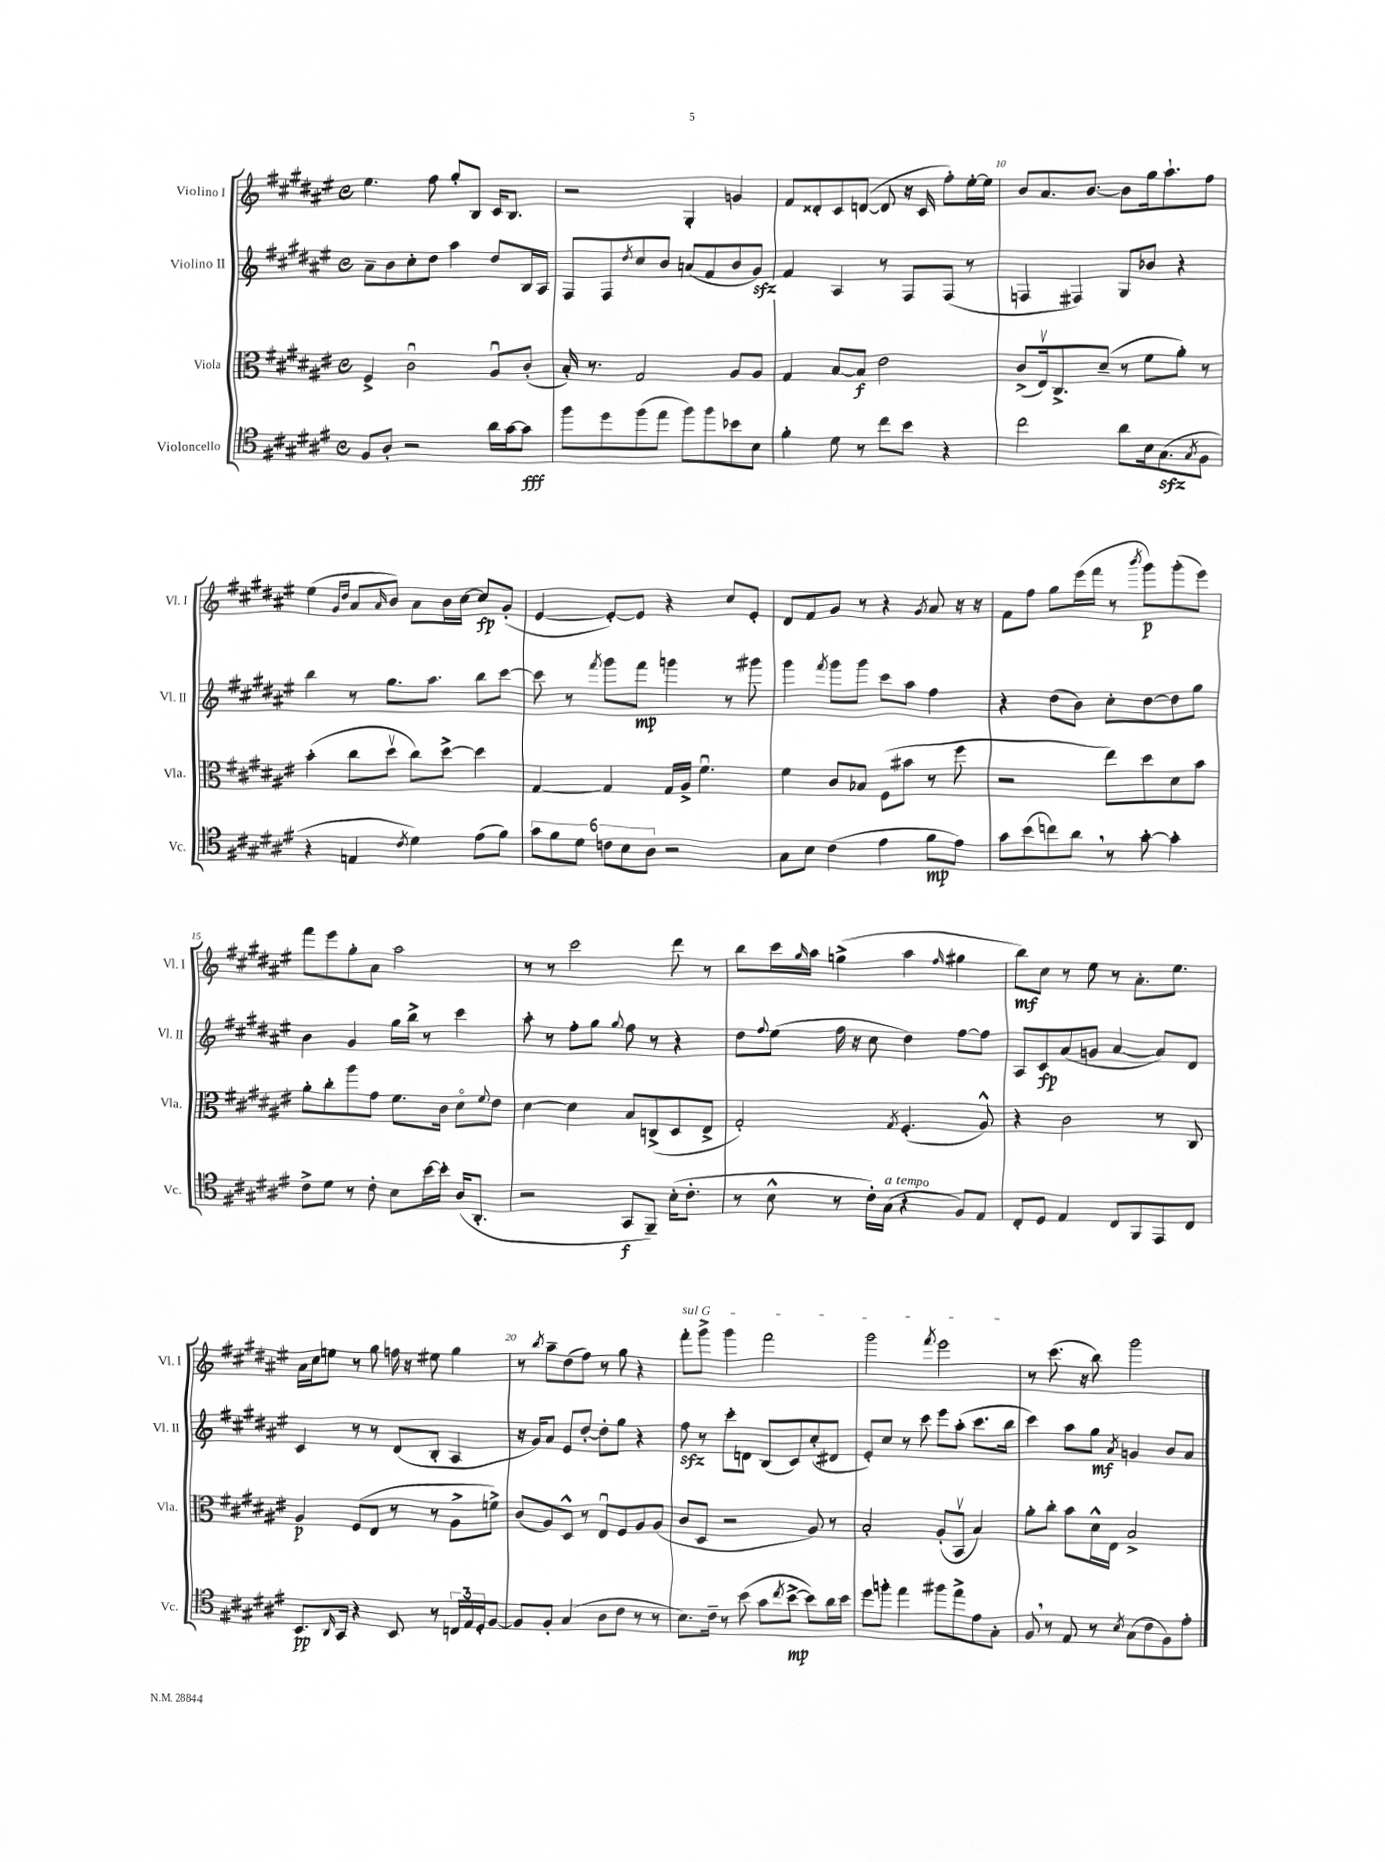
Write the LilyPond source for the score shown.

<<
\new StaffGroup <<
\new Staff = "s0" \with { instrumentName = "Violino I" shortInstrumentName = "Vl. I" } {
    \clef treble \key fis \major \defaultTimeSignature \time 4/4
    eis''4. fis''8 gis''8-. b8 cis'16 b8. |
    r2 gis4-. g'4 |
    fis'8 disis'8-. cis'8 d'8~( d'8 r16 cis'16 fis''8-.) eis''16~-. eis''16 |
    b'8 ais'8. b'8.~ b'8 gis''16 ais''8.-! fis''8 |
    eis''4( \grace { gis'16 dis''16 } ais'8 \grace { ais'16 } b'8) ais'8 b'16 cis''16~ cis''8\fp gis'8-.( |
    eis'4~ eis'8~-.) eis'8 r4 cis''8 eis'8-. |
    dis'8 fis'8 gis'8 r8 r4 \acciaccatura { gis'8 } ais'8 r16 r16 |
    fis'8 fis''8 gis''8 eis'''16( fis'''16 r8 \acciaccatura { b'''8 } gis'''8\p) gis'''8-.( eis'''8) |
    fis'''8 eis'''8 gis''8-. ais'8 ais''2 |
    r8 r8 cis'''2 dis'''8 r8 |
    b''8 cis'''16 \grace { gis''16 } ais''16 g''4->( ais''4 \grace { fis''16 } gis''4 |
    b''8\mf) cis''8 r8 eis''8 r8 ais'8.-. eis''8. |
    ais'16 cis''16 e''8 r8 gis''8 f''16 r16 eis''8 gis''4 |
    r8 \acciaccatura { b''8 } ais''8-- dis''8( fis''8) r8 gis''8 r4 |
    \once \override TextSpanner.bound-details.left.text = \markup { \italic "sul G" } fis'''8-.\startTextSpan gis'''8-> gis'''4 fis'''2 |
    gis'''2 \acciaccatura { fis'''8 } eis'''2\stopTextSpan |
    r8 cis'''8.( r16 b''8) gis'''2 \bar "|." |
}
\new Staff = "s1" \with { instrumentName = "Violino II" shortInstrumentName = "Vl. II" } {
    \clef treble \key fis \major \defaultTimeSignature \time 4/4
    ais'8-- b'8 cis''8-. dis''8 ais''4 dis''8 b16 ais16 |
    fis8 fis8 \acciaccatura { dis''8 } cis''8 b'8 a'8( fis'8 b'8 gis'8\sfz) |
    fis'4 ais4 r8 fis8 fis8( r8 |
    f4 fis4) gis8 bes'8 r4 |
    b''4 r8 gis''8. ais''8. b''8 cis'''8~ |
    cis'''8 r8 \acciaccatura { fis'''8 } gis'''8 fis'''8\mp g'''4 r8 gis'''8 |
    gis'''4 \acciaccatura { fis'''8 } gis'''8 gis'''8 cis'''8 ais''8 fis''4 |
    r4 dis''8( b'8) cis''8-. dis''8~ dis''8 gis''8 |
    b'4 gis'4 gis''16 b''16-> r8 cis'''4 |
    ais''8-. r8 fis''8-. gis''8 \appoggiatura { gis''8 } fis''8 r8 r4 |
    dis''8 \appoggiatura { fis''8 } eis''8( fis''16 r16 cis''8 dis''4) fis''8~ fis''8 |
    ais8 cis'8\fp ais'8( g'8 ais'4~ ais'8) dis'8 |
    cis'4 r8 r8 dis'8( b8-. ais4 |
    r16 gis'16) ais'8 eis'8 dis''8~-. dis''8-. gis''8 r4 |
    fis''8\sfz r8 cis'''8-. d'8 b8( cis'8) cis''8-.( dis'8 |
    eis'8-.) cis''8 r8 cis'''8 eis'''8 ais''8-.( cis'''8. b''16 |
    cis'''4) ais''8 gis''8\mf \acciaccatura { ais'8 } g'4 b'8 ais'8 \bar "|." |
}
\new Staff = "s2" \with { instrumentName = "Viola" shortInstrumentName = "Vla." } {
    \clef alto \key fis \major \defaultTimeSignature \time 4/4
    fis4-> cis'2\downbow ais8\downbow cis'8-.( |
    b16-.) r8. gis2 ais8 ais8 |
    gis4 b8~ b8\f eis'2 |
    cis'8->( eis16\upbow) cis8.-> dis'8--( r8 fis'8 ais'8-.) r8 |
    b'4-.( cis''8 dis''8\upbow cis''8) dis''8~-> dis''4 |
    gis4~ gis4 gis16 ais16-> fis'4.\downbow |
    fis'4 cis'8 bes8 fis8( bis'8 r8 fis''8 |
    r2 eis''8) dis''8 dis'8 b'8 |
    ais'8-. cis''8-. ais''8 gis'8 fis'8. cis'16 dis'8\flageolet \appoggiatura { fis'8 } eis'8 |
    dis'4~ dis'4 b8 c8->( dis8 eis8-> |
    gis2-.) \acciaccatura { gis8 } fis4.-.( ais8-^) |
    r4 cis'2 r8 cis8 |
    ais4\p fis8( eis8 r8 r8 ais8-> f'8->) |
    cis'8( ais8) dis8-^ r8 eis8\downbow fis8 ais8 ais8( |
    cis'8 dis8 r2 ais8) r8 |
    b2-. ais8-.( b,8\upbow b4) |
    ais'8-. cis''8-. b'8 dis'16-^ eis16 b2-> \bar "|." |
}
\new Staff = "s3" \with { instrumentName = "Violoncello" shortInstrumentName = "Vc." } {
    \clef tenor \key fis \major \defaultTimeSignature \time 4/4
    fis8 ais8-. r2 ais'16 gis'16~ gis'8\fff |
    fis''8 dis''8 fis''8( eis''8 fis''8) fis''8 bes'8 b8 |
    fis'4-. dis'8 r8 cis''8 b'8 r4 |
    cis''2 ais'8 b16 gis8.\sfz( \acciaccatura { gis8 } fis8 |
    r4 e4 \acciaccatura { cis'8 } dis'4) eis'8( fis'8) |
    \tuplet 6/4 { gis'8 fis'8 dis'8 c'8 b8 ais8 } r2 |
    gis8 b8 cis'4( eis'4 fis'8\mp eis'8) |
    gis'8 b'8( c''8) ais'8 \breathe r8 gis'8~-. gis'4-. |
    cis'8-> dis'8 r8 cis'8-. b8 b'16~ b'16-. ais16( ais,8.-. |
    r2 gis,8\f fis,8--) b16-.( cis'8.-. |
    r8 b8-^ r8 cis'16-.) gis16^\markup { \italic "a tempo" }( r4 fis8) eis8 |
    cis8-. dis8 eis4 cis8 fis,8 eis,8 cis8 |
    b,8.\pp \grace { ais,16 } gis,16 r4 b,8 r8 \tuplet 3/2 { c16 eis16 dis16-. } fis8~ |
    fis8 fis8-. gis4( ais8 cis'8 r8 r8 |
    b8.) cis'16-- r8 b'8( gis'8 \acciaccatura { cis''8 } b'8~->\mp b'8) ais'16 b'16 |
    dis''8 f''8-. eis''4 fis''8 eis''8-> eis'8 gis8-. |
    fis8 \breathe r8 eis8 r8 \acciaccatura { b8 } gis8( cis'8 fis8) eis'8-. \bar "|." |
}
>>
>>
\layout { \context { \Score currentBarNumber = #7 \override BarNumber.break-visibility = ##(#f #t #t) barNumberVisibility = #(every-nth-bar-number-visible 5) } }
